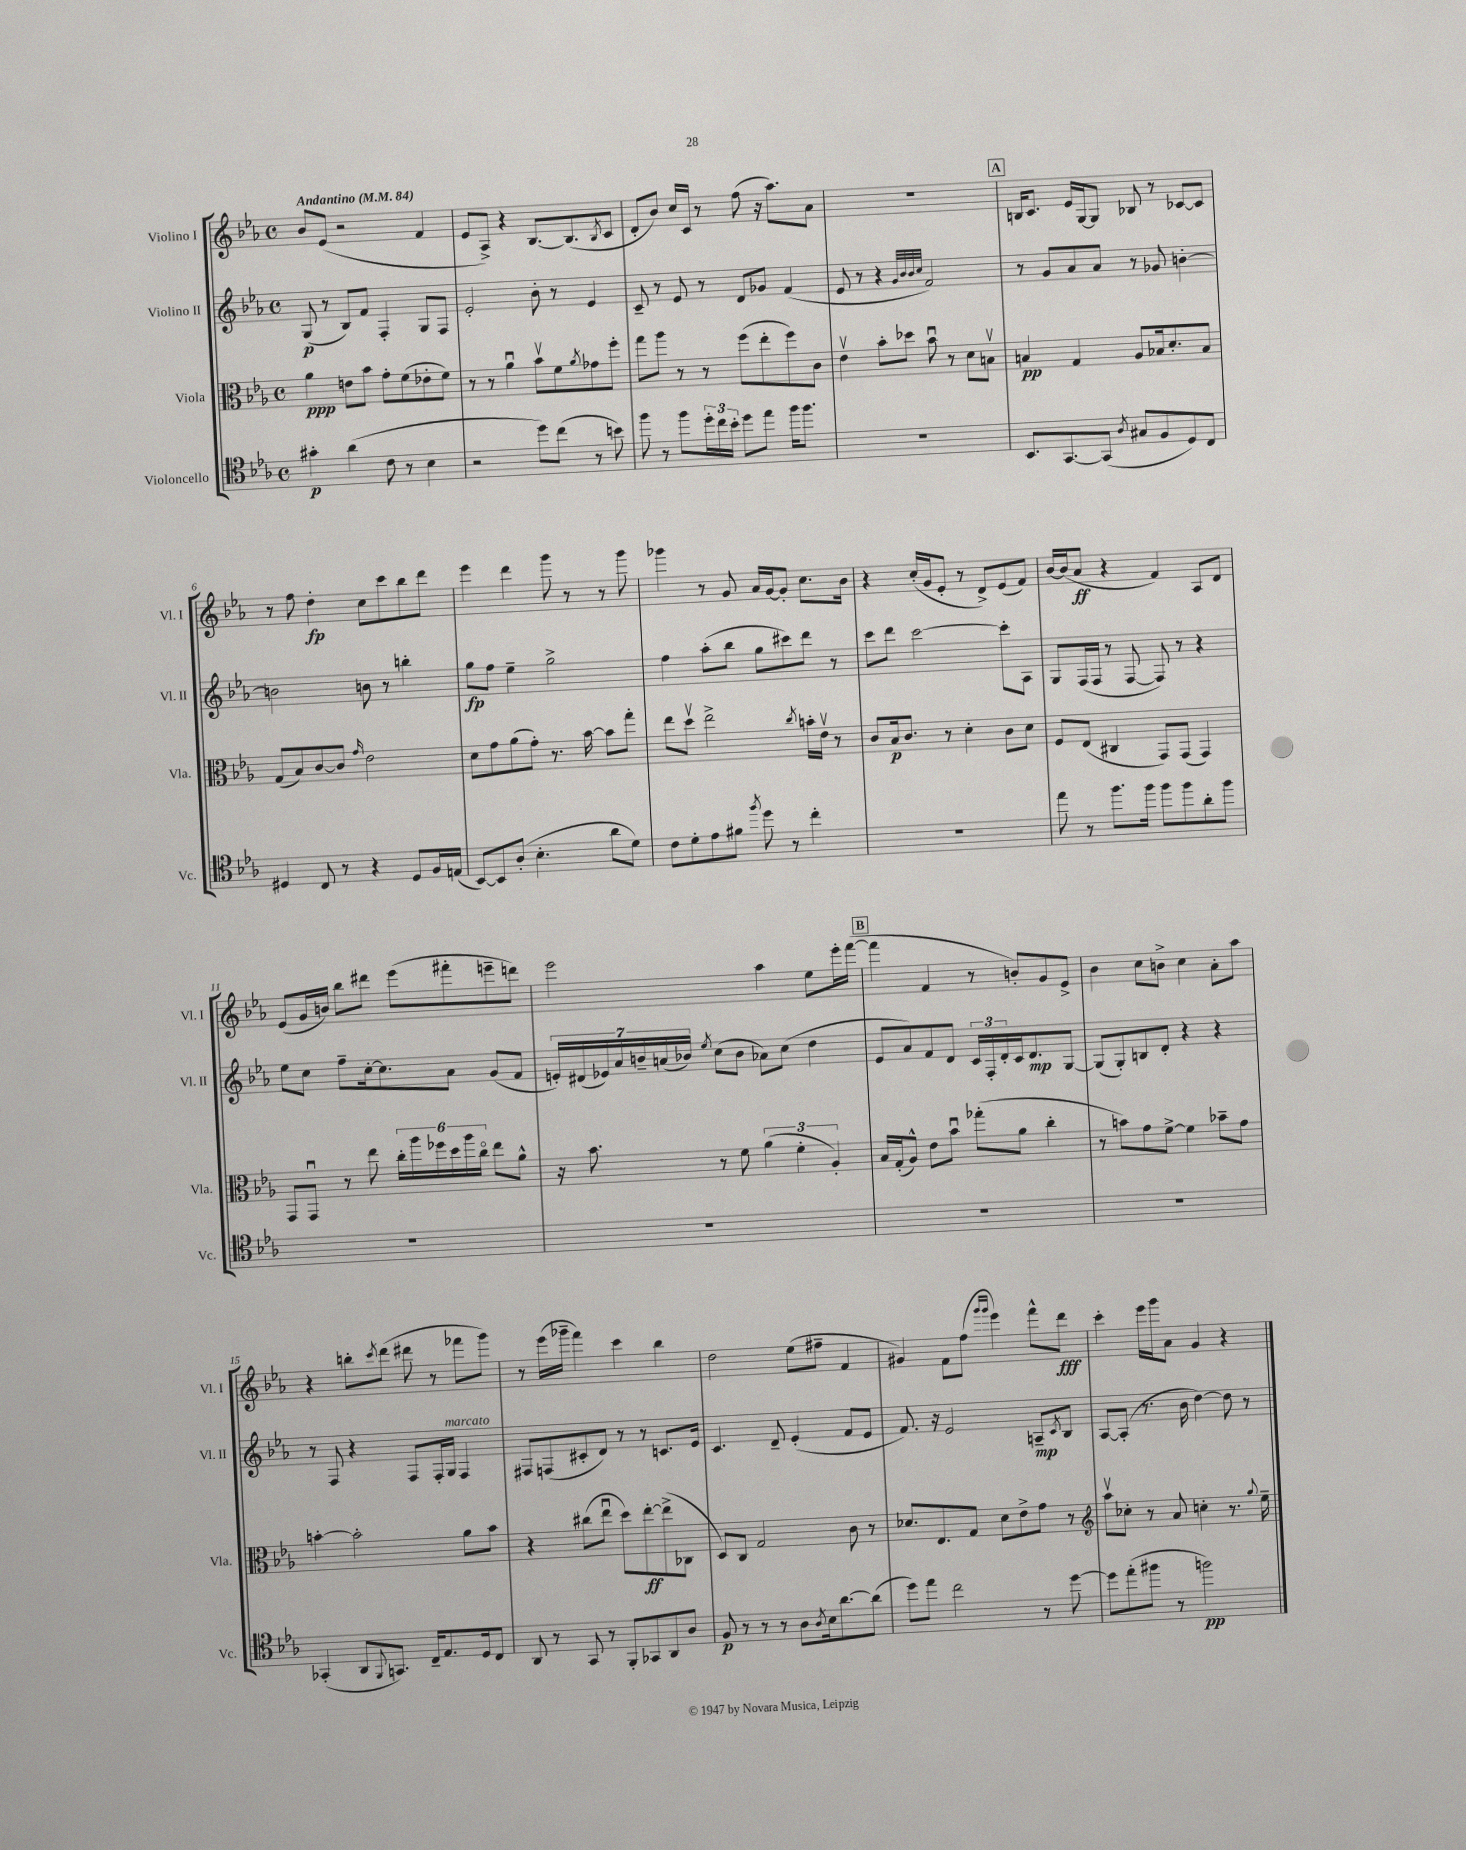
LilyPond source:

<<
\new StaffGroup <<
\new Staff = "s0" \with { instrumentName = "Violino I" shortInstrumentName = "Vl. I" } {
    \clef treble \key ees \major \defaultTimeSignature \time 4/4 \tempo "Andantino" 4 = 84
    bes'8 ees'8( r2 f'4 |
    ees'8 aes8->) r4 bes8.~ bes8.( \acciaccatura { bes8 } c'8 |
    d'8-. bes'8) c''16 c'16 r8 f''8( r16 aes''8.) aes'8 |
    R1 |
    \mark \markup { \box "A" } b16 c'8. ees'16 g16~ g8 bes8 r8 ces'8~ ces'8 |
    r8 f''8 d''4-.\fp c''8 c'''8 bes''8 d'''8 |
    ees'''4 d'''4 g'''8 r8 r8 g'''8 |
    ges'''4 r8 g'8 aes'16 g'16~ g'8-. c''8. bes'16 |
    r4 c''16-.( g'16 ees'8-. r8 d'8->) ees'8( f'8) |
    bes'16~ bes'16( aes'8\ff r4 f'4) aes8 d'8 |
    ees'8( g'16 b'16) bes''8 dis'''8 ees'''8( fis'''8-. e'''8-- d'''8) |
    ees'''2 aes''4 ees''8 ees'''16-. f'''16~( |
    \mark \markup { \box "B" } f'''4 f'4 r8 b'8-.) g'8 ees'8-> |
    bes'4 c''8 b'8-> c''4 aes'8-. aes''8 |
    r4 b''8-. \acciaccatura { c'''8 } d'''8( dis'''8 r8 fes'''8 g'''8) |
    r8 ees'''16( ges'''16-- f'''4) c'''4 bes''4 |
    d''2 ees''8( fis''8-- f'4 |
    gis'4) f'8 f''8( \grace { g'''16 g'''16 } ees'''4) f'''8-^ d'''8\fff |
    c'''4-. ees'''16 g'''16 aes'8 g'4 r4 \bar "|." |
}
\new Staff = "s1" \with { instrumentName = "Violino II" shortInstrumentName = "Vl. II" } {
    \clef treble \key ees \major \defaultTimeSignature \time 4/4
    g8\p( r8 bes8) f'8 f4-. g8 f8 |
    ees'2-. bes'8-. r8 ees'4 |
    c'8-- r8 ees'8 r8 d'8 ges'8 f'4( |
    ees'8 r8 r4 \grace { g'32 bes'32 bes'32 c''32 } f'2) |
    \mark \markup { \box "A" } r8 g'8 aes'8 aes'8 r8 ges'8 b'4~-. |
    b'2 b'8 r8 b''4-. |
    g''8\fp f''8 ees''4-- g''2-> |
    f''4 aes''8-.( bes''8 g''8 cis'''8) d'''8 r8 |
    c'''8 d'''8 c'''2~ c'''8-. aes8 |
    g8 f16( f16 r8 f8~ f8) r8 r4 |
    ees''8 c''8 f''8-- c''16~-. c''8. aes'8 g'8( f'8 |
    \tuplet 7/4 { e'16-.) dis'16( ees'16) aes'16 b'16-- a'16( bes'16) } \acciaccatura { ees''8 } c''8( bes'8 aes'8) c''8( d''4 |
    \mark \markup { \box "B" } ees'8 aes'8) f'8 d'8 \tuplet 3/2 { c'16 f16-. d'16-. } c'16 d'8.\mp g8~ |
    g8( g8-.) b8 d'8-. r4 r4 |
    r8 f8 r4 f8 f16-. g16^\markup { \italic "marcato" } f4 |
    fis8 f8( cis'8-. d'8) r8 r8 c'8. ees'16 |
    c'4. d'8-- ees'4-.( f'8 ees'8 |
    f'8.) r16 ees'2 a8--\mp \acciaccatura { c'8 } bes8 |
    aes8~ aes8-.( r8. bes'16 d''4~) d''8 r8 \bar "|." |
}
\new Staff = "s2" \with { instrumentName = "Viola" shortInstrumentName = "Vla." } {
    \clef alto \key ees \major \defaultTimeSignature \time 4/4
    aes'4\ppp e'8 bes'8 g'8-. f'8( ees'8-. f'8) |
    r8 r8 aes'4\downbow bes'8\upbow f'8 \acciaccatura { aes'8 } ges'8 f''8-. |
    g''8 aes''8 r8 r8 f''8( ees''8-. f''8) c'8 |
    ees'4\upbow bes'8-. des''8 bes'8\downbow r8 d'8 b8\upbow |
    \mark \markup { \box "A" } b4\pp g4 aes8 bes16 d'8.-. bes8 |
    g8( bes8) c'8~ c'8 \grace { g'16 } ees'2 |
    d'8 g'8 aes'8( g'8-.) r8. bes'16~ bes'8 g''8-. |
    ees''8 d''8\upbow ees''2-> \acciaccatura { c''8 } b'16-. ees'16\upbow r8 |
    c'8 bes16\p c'8. r8 d'4-. c'8 d'8 |
    f8 ees8( cis4 g,8) g,8( g,4) |
    g,8 g,8\downbow r8 ees''8 \tuplet 6/4 { c''16-. aes''16 fes''16 d''16 aes''16 c''16\flageolet } ees''8 aes'8-^ |
    r16 bes'8. r8 f'8 \tuplet 3/2 { aes'4( f'4-. aes4-.) } |
    \mark \markup { \box "B" } bes16 g16-.( aes8-^) ees'8 bes'8\downbow ges''8-.( aes'8 c''4-. |
    r8 b'8) g'8 f'8~-> f'4 bes'8-- g'8 |
    b'4~-. b'2-. aes'8 b'8 |
    r4 cis''8( ees''8\downbow d''8) ees''8~-.\ff ees''8->( ces8 |
    d8) c8 g2 c'8 r8 |
    des'8. ees8. g8 des'8 ees'8-> g'8 r8 |
    \clef treble aes''8\upbow ces''8-. r8 aes'8 c''4-. r8. \appoggiatura { g''8 } ees''16-- \bar "|." |
}
\new Staff = "s3" \with { instrumentName = "Violoncello" shortInstrumentName = "Vc." } {
    \clef tenor \key ees \major \defaultTimeSignature \time 4/4
    gis'4-.\p aes'4( c'8 r8 bes4 |
    r2 d''8) c''8( r8 b'8) |
    f''8 r8 f''8 \tuplet 3/2 { d''16-. c''16 bes'16-. } d''8 ees''8 f''16 f''8. |
    R1 |
    \mark \markup { \box "A" } bes,8. g,8.~ g,8( \acciaccatura { aes8 } gis8 f8 d8) c8 |
    dis4 c8 r8 r4 dis8 f16 e16( |
    bes,8~) bes,8 aes8-.( bes4.-. aes'8 d'8) |
    c'8 d'8-. ees'8 fis'8 \acciaccatura { f''8 } d''8 r8 c''4-. |
    R1 |
    ees''8 r8 f''8. f''16 f''8 f''8 aes'8-. f''8 |
    R1 |
    R1 |
    \mark \markup { \box "B" } R1 |
    R1 |
    ges,4-.( aes,8 \appoggiatura { f,8 } g,8.) c16-- ees8. d16 c8 |
    aes,8 r8 g,8 r8 f,8-. ges,8 aes,8 aes8 |
    f8\p r8 r8 r8 aes8 \acciaccatura { aes8 } bes16 aes'8.~ aes'8( |
    d''8) ees''8 c''2 r8 d''8~ |
    d''8 ees''8-.( fis''8 r8 f''2\pp) \bar "|." |
}
>>
>>
